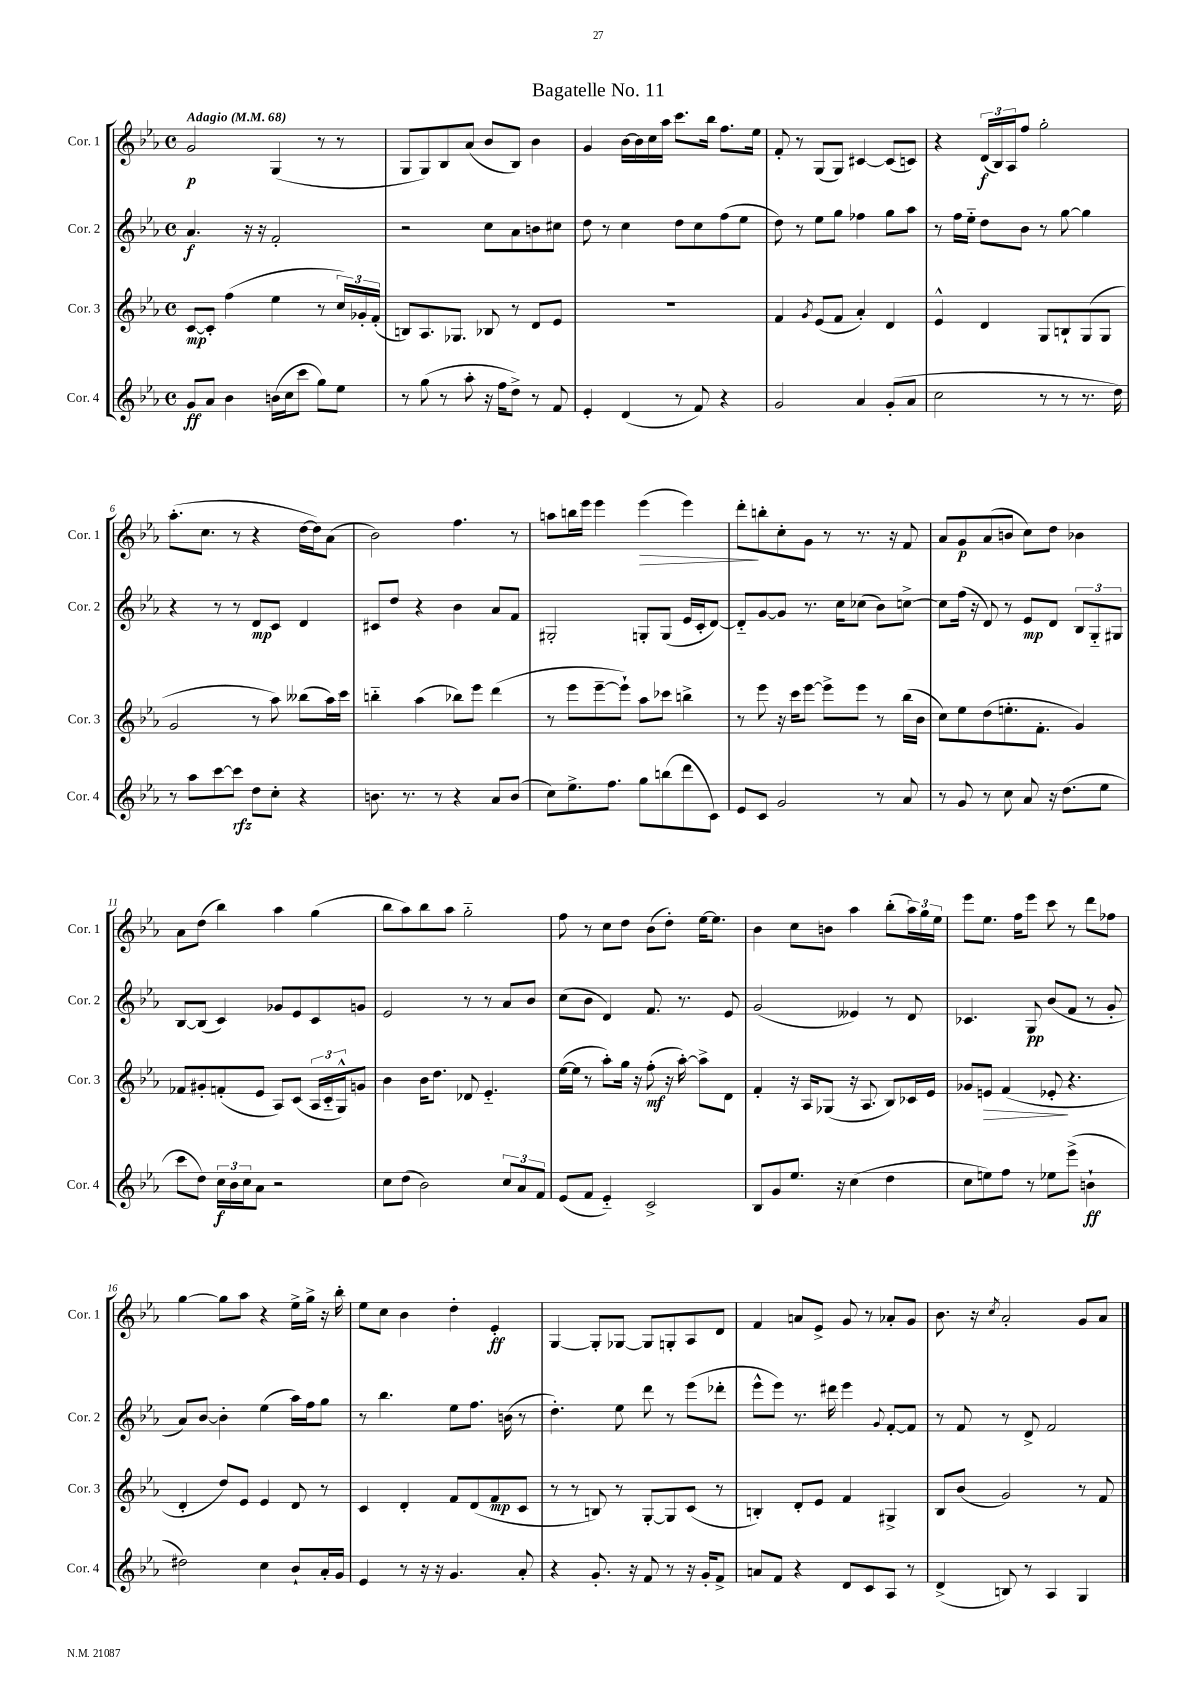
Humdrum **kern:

**kern	**kern	**kern	**kern
*staff4	*staff3	*staff2	*staff1
*clefG2	*clefG2	*clefG2	*clefG2
*k[b-e-a-]	*k[b-e-a-]	*k[b-e-a-]	*k[b-e-a-]
*M4/4	*M4/4	*M4/4	*M4/4
*met(c)	*met(c)	*met(c)	*met(c)
*MM68	*MM68	*MM68	*MM68
8g/L	[8c/L	4.a-/	2g/
8a-/J	8c'/]J	.	.
4b-\	(4ff\	.	.
.	.	16r	.
.	.	16r	.
(16b\LL	4ee-\	2f'/	(4G/
16cc\J	.	.	.
8ccc\J	.	.	.
8gg\L)	8r	.	8r
8ee-\J	24cc/LL)	.	8r
.	24g-'/	.	.
.	(24f'/JJ	.	.
=	=	=	=
8r	8B/L)	2r	8G/L
(8gg\	8.A-/	.	8G/)
8r	.	.	8B-/
.	8.G-/J	.	.
8aa-'\	.	.	(8a-/J
16r	8B-/	8cc\L	8b-/L
16ff\LK	.	.	.
8dd^\J)	8r	8a-\	8B-/J)
8r	8d/L	8b\	4b-\
8f/	8e-/J	8cc#\J	.
=	=	=	=
4e-'/	1r	8dd\	4g/
.	.	8r	.
(4d/	.	4cc\	[16b-\LL
.	.	.	16b-\]
.	.	.	16cc\
.	.	.	16aa-\JJ
8r	.	8dd\L	8.ccc\L
8f/)	.	8cc\	.
.	.	.	16bb-\Jk
4r	.	(8ff\	8.ff\L
.	.	8ee-\J	.
.	.	.	16ee-\Jk
=	=	=	=
2g/	4f/	8dd\)	8f'/
.	.	8r	8r
.	8qg/	.	.
.	(8e-/L	8ee-\L	(8G/L
.	8f/J	8gg\J	8G/J)
4a-/	4a-'/)	4ff-\	[4c#/
(8g'/L	4d/	8gg\L	(8c#/]L
8a-/J	.	8aa-\J	8c/J)
=	=	=	=
2cc\	4e-^^/	8r	4r
.	.	16ff\LL	.
.	.	16ee-'~\JJ	.
.	4d/	8dd\L	(24d/LL
.	.	.	24B-/)
.	.	.	24A-/J
.	.	8b-\J	8ff/J
8r	8G/L	8r	2gg'\
8r	8B`/	[8gg\	.
8.r	(8G/	4gg\]	.
.	8G/J	.	.
16dd\)	.	.	.
=	=	=	=
8r	2g/	4r	(8.aa-'\L
8aa-\L	.	.	.
.	.	.	8.cc\J
[8ccc\	.	8r	.
8ccc\]J	.	8r	8r
8dd\L	8r	8d/L	4r
8cc'\J	8aa-\)	8c/J	.
4r	(8bb--\L	4d/	[16dd\LL
.	.	.	16dd\]J)
.	16aa-\L)	.	(8a-\J
.	16ccc\JJ	.	.
=	=	=	=
8.b\	4bb'~\	8c#/L	2b-\)
.	.	8dd/J	.
8.r	.	.	.
.	(4aa-\	4r	.
8r	.	.	.
4r	8bb-\L)	4b-\	4.ff\
.	8eee-\J	.	.
8a-/L	(4ddd\	8a-/L	.
(8b/J	.	8f/J	8r
=	=	=	=
8cc\L)	8r	2G#'/	8aa\L
8.ee-^\	8eee-\L	.	16bb\L
.	.	.	16eee-\JJ
.	[8eee-~\	.	4eee-\
8.ff\J	.	.	.
.	8eee-`\]J)	.	.
8gg\L	8aa-\L	8G'/L	(4eee-\
(8bb\	8ccc-\J	(8G/J	.
8ddd\	4bb^\	16e-/LL	4eee-\)
.	.	16c'/J	.
8c\J)	.	[8d/J)	.
=	=	=	=
8e-/L	8r	8d'~/]L	8ddd'\L
8c/J	8eee-\	[8g/	8bb'\
2g/	16r	8g/]J	8cc'\
.	16ccc\LK	.	.
.	[8eee-\J	8.r	8g\J
.	8eee-^\]L	.	8r
.	.	16cc\LK	.
.	8eee-\J	(8cc-\J	8.r
8r	8r	8b-\L)	.
.	.	.	16r
8a-/	(16bb-\LL	[8cc^\J	8f/
.	16b-\JJ	.	.
=	=	=	=
8r	8cc\L)	8cc\]L	8a-/L
8g/	8ee-\	(16ff\Jk	8g/
.	.	16r	.
8r	(8dd\	8d/)	(8a-/
8cc\	8.ee'\	8r	8b/J
8a-/	.	8e-/L	8cc\L)
.	8.f'\J	.	.
16r	.	8d/J	8dd\J
(8.dd\L	.	.	.
.	4g/)	12B-/L	4b-\
.	.	12G'~/	.
8ee-\J	.	.	.
.	.	12G#/J	.
=	=	=	=
8ccc\L	8f-/L	[8B-/L	8a-\L
8dd\J)	8g#'/	(8B-/]J	(8dd\J
24cc\LL	(8f'/	4c/)	4bb-\)
24b-\	.	.	.
24cc\J	.	.	.
8a-\J	8e-/J	.	.
2r	8A-/L)	8g-/L	4aa-\
.	(8c/J	8e-/	.
.	24A-/LL	8c/	(4gg\
.	24c'~/	.	.
.	24G^^/J)	.	.
.	8g/J	8g/J	.
=	=	=	=
8cc\L	4b-\	2e-/	8bb-\L
(8dd\J	.	.	8aa-\)
2b-\)	16b-\LK	.	8bb-\
.	8.dd\J	.	.
.	.	.	8aa-\J
.	8d-/	8r	2gg'~\
.	4.e-'~/	8r	.
12cc/L	.	8a-/L	.
12a-/	.	.	.
.	.	8b-/J	.
12f/J	.	.	.
=	=	=	=
(8e-/L	([16ee-\LL	(8cc\L	8ff\
.	16ee-\]JJ	.	.
8f/J	8r	8b-\J	8r
4e-'~/)	8aa-'\L)	4d/)	8cc\L
.	16gg\Jk	.	8dd\J
.	16r	.	.
2c^/	(8ff'\	8.f/	(8b-\L
.	16r	.	8dd'\J)
.	[16aa-'\)	8.r	.
.	8aa-^\]L	.	[16ee-\LK
.	.	.	8.ee-\]J
.	8d\J	8e-/	.
=	=	=	=
8B-/L	4f'/	(2g/	4b-\
8g/	.	.	.
8.ee-/J	16r	.	8cc\L
.	16A-/LK	.	.
.	(8G-/J	.	8b\J
16r	.	.	.
(4cc\	16r	4e--/)	4aa-\
.	8.A-/	.	.
4dd\	8B-/L)	8r	(8bb-'\L
.	16c-/L	8d/	24aa-\L)
.	.	.	24gg\
.	16e-/JJ	.	.
.	.	.	24ee-\JJ
=	=	=	=
8cc\L	8g-/L	4.c-/	8eee-\L
8ee\)	8e/J	.	8.ee-\J
8ff\J	(4f/	.	.
.	.	.	16ff\LK
8r	.	8G/	8eee-\J
8ee-\L	8e-'/	(8b-/L	8ccc\
(8eee-^\J	4.r	8f/J	8r
4b`\	.	8r	8ddd\L
.	.	8g'/	8ff-\J
=	=	=	=
2dd#\)	4d'/	8a-/L)	[4gg\
.	.	[8b-/J	.
.	8dd/L)	4b-'\]	8gg\]L
.	8e-/J	.	8aa-\J
4cc\	4e-/	(4ee-\	4r
8b-`/L	8d/	16aa-\LL)	16ee-^\LL
.	.	16ff\J	16gg^\JJ
16a-'/L	8r	8gg\J	16r
16g/JJ	.	.	16bb-'\
=	=	=	=
4e-/	4c/	8r	8ee-\L
.	.	4.bb-\	8cc\J
8r	4d'/	.	4b-\
16r	.	.	.
16r	.	.	.
4.g/	8f/L	8ee-\L	4dd'\
.	(8d/	8.ff\J	.
.	8f/	.	4e-'/
.	.	(16b\	.
8a-'/	8c/J	8r	.
=	=	=	=
4r	8r	4.dd'\)	[4G/
.	8r	.	.
8.g'/	8B/)	.	8G'/]L
.	8r	8ee-\	[8G-/J
16r	.	.	.
8f/	[8G'/L	8ddd\	8G-/]L
8r	8G/]	8r	8G'/
16r	(8c/J	(8eee-\L	8A-/
16g'/LK	.	.	.
8f^/J	8r	8ddd-'\J	8d/J
=	=	=	=
8a/L	4B'/)	8eee-^^\L	4f/
8f/J	.	8eee-\J)	.
4r	8d'/L	8.r	8a/L
.	8e-/J	.	8e-^/J
.	.	16ddd#\	.
8d/L	4f/	4eee-\	8g/
8c/	.	.	8r
.	.	8qqg/	.
8A-/J	4G#^/	[8f'/L	8a-'/L
8r	.	8f/]J	8g/J
=	=	=	=
(4d^/	8B-/L	8r	8.b-\
.	(8b-/J	8f/	.
.	.	.	16r
.	.	.	8qcc/
8B/)	2g/)	8r	2a-'/
8r	.	8d^/	.
4A-/	.	2f/	.
4G/	8r	.	8g/L
.	8f/	.	8a-/J
==	==	==	==
*-	*-	*-	*-
